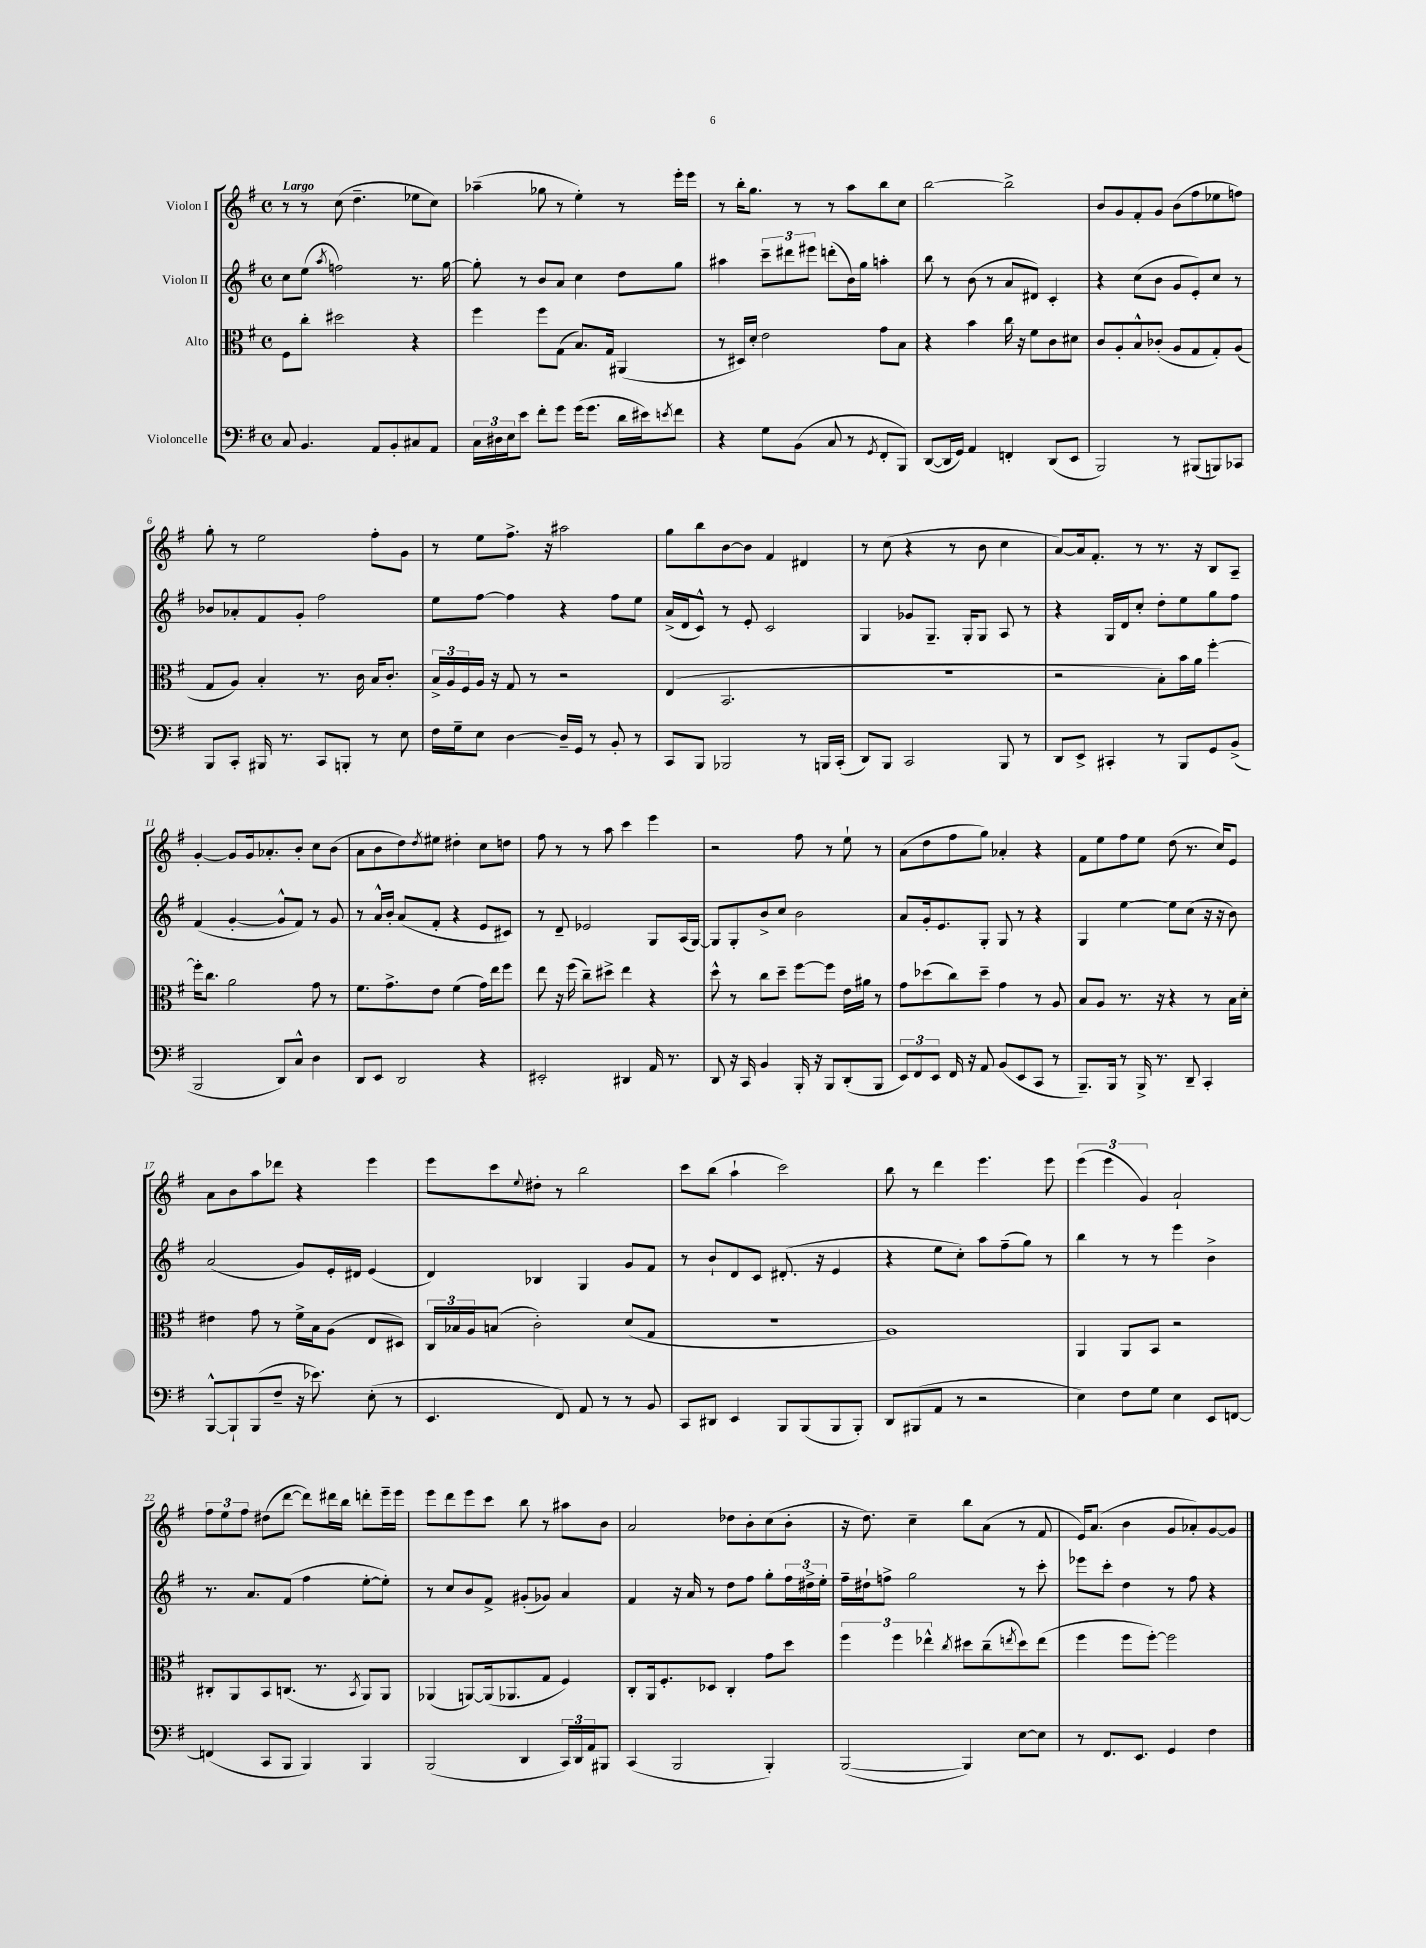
<<
\new StaffGroup <<
\new Staff = "s0" \with { instrumentName = "Violon I" } {
    \clef treble \key g \major \defaultTimeSignature \time 4/4 \tempo "Largo"
    r8 r8 c''8( d''4.-- ees''8 c''8) |
    aes''4--( ges''8 r8 e''4-.) r8 e'''16-. e'''16 |
    r8 b''16-. g''8. r8 r8 a''8 b''8 c''8 |
    b''2~ b''2-> |
    b'8 g'8 fis'8-. g'8 b'8( fis''8 ees''8 f''8) |
    g''8-. r8 e''2 fis''8-. g'8 |
    r8 e''8 fis''8.-> r16 ais''2 |
    g''8 b''8 b'8~ b'8 fis'4 dis'4 |
    r8 c''8( r4 r8 b'8 c''4 |
    a'8~) a'16 fis'8.-. r8 r8. r16 b8 a8-- |
    g'4~-. g'8 g'16 aes'8.-. b'8-. c''8 b'8( |
    a'8 b'8 d''8) \acciaccatura { d''8 } eis''8 dis''4-. c''8 d''8 |
    fis''8 r8 r8 a''8 c'''4 e'''4 |
    r2 fis''8 r8 e''8-! r8 |
    a'8( d''8 fis''8 g''8) aes'4-. r4 |
    fis'8 e''8 fis''8 e''8 d''8( r8. c''16) e'8 |
    a'8 b'8 a''8 des'''8 r4 e'''4 |
    e'''8 c'''8 \appoggiatura { e''8 } dis''8-. r8 b''2 |
    c'''8 b''8( a''4-! c'''2) |
    b''8 r8 d'''4 e'''4. e'''8 |
    \tuplet 3/2 { e'''4( e'''4 g'4) } a'2-! |
    \tuplet 3/2 { fis''8 e''8 fis''8 } dis''8( d'''8~ d'''8) dis'''16 b''16 d'''8-. e'''16-- e'''16 |
    e'''8 d'''8 e'''8 c'''8 b''8 r8 ais''8 b'8 |
    a'2 des''8 b'8-. c''8( b'8-. |
    r16 d''8.) c''4-- b''8 a'8( r8 fis'8 |
    e'16) a'8.( b'4 g'8 aes'8-.) g'8~ g'8 \bar "|." |
}
\new Staff = "s1" \with { instrumentName = "Violon II" } {
    \clef treble \key g \major \defaultTimeSignature \time 4/4
    c''8 e''8( \acciaccatura { a''8 } f''2) r8. g''16~ |
    g''8-. r8 b'8 a'8 c''4 d''8 g''8 |
    ais''4 \tuplet 3/2 { c'''8-- dis'''8 eis'''8 } d'''8-.( b'16) g''16 a''4-. |
    b''8 r8 b'8( r8 a'8 dis'8) c'4-. |
    r4 c''8( b'8 g'8 e'8-.) c''8 r8 |
    bes'8 aes'8-. fis'8 g'8-. fis''2 |
    e''8 fis''8~ fis''4 r4 fis''8 e''8 |
    a'16->( d'16 c'8-^) r8 e'8-. c'2 |
    g4 ges'8 g8.-- g16-. g8 a8 r8 |
    r4 g16 d'16 c''8-. d''8-. e''8 g''8 fis''8 |
    fis'4( g'4~-. g'8-^ fis'8) r8 g'8 |
    r8 a'16-^ b'16-. a'8( fis'8-. r4 e'8 cis'8) |
    r8 d'8-- ees'2 g8 a16( g16~) |
    g8 g8-. b'8-> c''8 b'2 |
    a'8 g'16-. e'8. g8-. g8 r8 r4 |
    g4 e''4~ e''8 c''8( r16 r16 b'8) |
    a'2( g'8) e'16-. dis'16 e'4( |
    d'4) bes4 g4 g'8 fis'8 |
    r8 b'8-! d'8 c'8 dis'8.-.( r16 e'4 |
    r4 e''8 c''8-.) a''8 fis''8--( g''8) r8 |
    b''4 r8 r8 e'''4 b'4-> |
    r8. a'8. fis'8( fis''4 e''8~-. e''8-.) |
    r8 c''8 b'8 fis'8-> gis'8-.( ges'8) a'4 |
    fis'4 r16 a'16 r8 d''8 fis''8 g''8-. \tuplet 3/2 { fis''16 dis''16-> e''16-. } |
    fis''16-- dis''16-! f''8-> g''2 r8 c'''8-. |
    ees'''8 c'''8-. d''4 r8 fis''8 r4 \bar "|." |
}
\new Staff = "s2" \with { instrumentName = "Alto" } {
    \clef alto \key g \major \defaultTimeSignature \time 4/4
    fis8 c''8-. dis''2 r4 |
    fis''4 fis''8 g8( b8.) g16 ais,4( |
    r8 dis16) d'16-. e'2 g'8 b8 |
    r4 b'4 c''16 r16 fis'8 c'8 dis'8 |
    c'8 a8-. b8-^ ces'8-.( a8 g8 g8-.) a8( |
    g8 a8) b4-. r8. c'16 b16 c'8.-. |
    \tuplet 3/2 { b16-> a16 fis16 } a16 r16 g8 r8 r2 |
    e4( b,2. |
    R1 |
    r2 b8-.) b'16 a'16 fis''4~-. |
    fis''16-. c''8. a'2 g'8 r8 |
    fis'8. g'8.-> e'8 fis'4( g'16) e''16 fis''8 |
    e''8 r16 fis''16( c''8--) dis''8-> e''4 r4 |
    d''8-^ r8 c''8 d''8-- fis''8~ fis''8 e'16 ais'16 r8 |
    g'8 des''8( c''8) des''8-- g'4 r8 a8 |
    b8 a8 r8. r16 r4 r8 b16 d'16-. |
    eis'4 g'8 r8 fis'16-> b16 a8( e8 dis8) |
    \tuplet 3/2 { c16 bes16 a16 } b8( c'2-.) d'8( g8 |
    r1 |
    a1) |
    a,4 a,8 b,8 r2 |
    cis8-. a,8 b,8 c8.( r8. \acciaccatura { b,8 } a,8) a,8 |
    aes,4( a,8~) a,16( aes,8. g8 fis4) |
    c8-. a,16 fis8.-. des8 c4-. g'8 d''8 |
    \tuplet 3/2 { fis''4 fis''4 ees''4-^ } \acciaccatura { c''8 } dis''8 c''8--( \acciaccatura { e''8 } dis''8) e''8( |
    fis''4 fis''8 fis''8~-.) fis''2 \bar "|." |
}
\new Staff = "s3" \with { instrumentName = "Violoncelle" } {
    \clef bass \key g \major \defaultTimeSignature \time 4/4
    c8 b,4. a,8 b,8-. cis8 a,8 |
    \tuplet 3/2 { c16 dis16 e16 } e'8 fis'8-. g'8 g'16( g'8. d'16 eis'16) \acciaccatura { e'8 } fis'8 |
    r4 g8 b,8( c8 r8 \acciaccatura { g,8 } fis,8-. b,,8) |
    d,8~( d,16 g,16) a,4 f,4-. d,8( e,8 |
    b,,2) r8 bis,,8( b,,8) ces,8 |
    b,,8 c,8-. bis,,16 r8. c,8 b,,8-. r8 e8 |
    fis16 g16-- e8 d4~ d16-- g,16 r8 b,8-. r8 |
    c,8 b,,8 bes,,2 r8 b,,16 c,16-.( |
    d,8) b,,8 c,2 b,,8 r8 |
    d,8 e,8-> cis,4-. r8 b,,8 g,8 b,8->( |
    b,,2 d,8) c8-^ d4 |
    d,8 e,8 d,2 r4 |
    eis,2-. dis,4 a,16 r8. |
    d,8 r16 c,16 b,4 b,,16-. r16 b,,8 d,8-.( b,,8 |
    \tuplet 3/2 { e,8) fis,8 e,8 } fis,16 r16 a,8 b,8( e,8 c,8 r8 |
    b,,8.--) b,,16 r8 b,,16-> r8. d,8-- c,4-. |
    b,,8~-^ b,,8-! b,,8( fis8-- r16 ees'8.) e8-.( r8 |
    e,4. fis,8) a,8 r8 r8 b,8 |
    c,8 dis,8 e,4 b,,8 b,,8( b,,8 b,,8-.) |
    d,8 bis,,8( a,8 r8 r2 |
    e4) fis8 g8 e4 e,8 f,8~ |
    f,4( c,8 b,,8 b,,4) b,,4 |
    b,,2( d,4 \tuplet 3/2 { c,16) d,16 a,16 } bis,,8 |
    c,4( b,,2 b,,4-.) |
    b,,2~( b,,4) e8~ e8 |
    r8 fis,8. e,8. g,4 fis4 \bar "|." |
}
>>
>>
